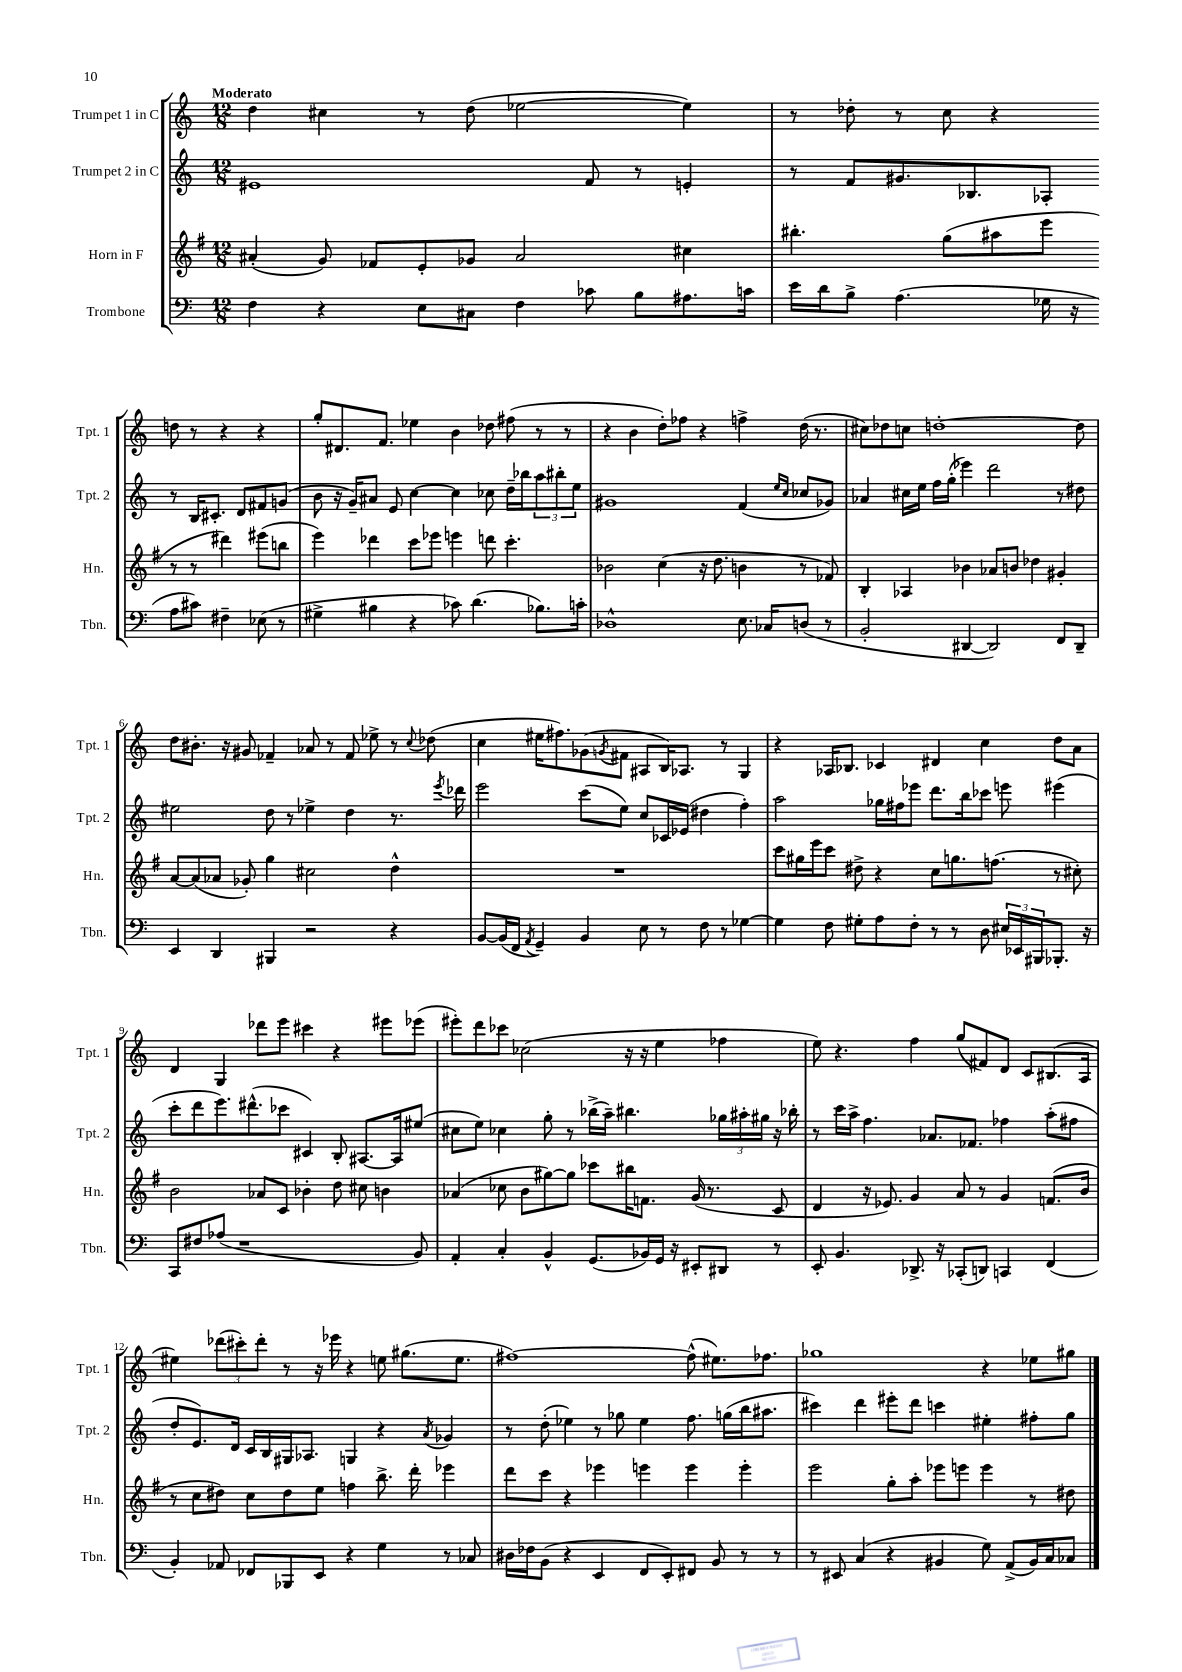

**kern	**kern	**kern	**kern
*staff4	*staff3	*staff2	*staff1
*clefF4	*clefG2	*clefG2	*clefG2
*k[]	*k[f#]	*k[]	*k[]
*M12/8	*M12/8	*M12/8	*M12/8
4F	(4a#'	1e#	4dd
4r	8g)	.	4cc#
.	8f-	.	.
8E	8e'	.	8r
8C#	8g-	.	(8dd
4F	2a#	.	[2ee-
8c-	.	8f	.
8B	.	8r	.
8.A#	4cc#	4e'	4ee-])
16c	.	.	.
=	=	=	=
16e	4.bb#'	8r	8r
16d	.	.	.
8B^	.	8f	8dd-'
(4.A	.	8.g#	8r
.	(8gg	.	8cc
.	.	8.B-	.
.	8aa#	.	4r
16G-	8eee	8A-'	.
16r	.	.	.
8A	8r	8r	8dd
8c#)	8r	16B-	8r
.	.	8.c#'	.
4F#~	4ddd#)	.	4r
.	.	8d	.
(8E-	(8eee#	8f#	4r
8r	8bb	(8g	.
=	=	=	=
4G#^	4eee)	8b	8gg'
.	.	16r	8.d#
.	.	16g~)	.
4B#	4ddd-	8a#	.
.	.	.	8.f
.	.	8e	.
4r	8ccc	[4cc	4ee-
.	8eee-	.	.
8c-)	4eee	4cc]	4b
(4.d	.	.	.
.	8ddd	8cc-	8dd-
.	4.ccc'	16dd~	(8ff#
.	.	16bb-	.
8.B-)	.	12aa	8r
.	.	12bb#'	.
.	.	.	8r
.	.	12ee	.
16c'	.	.	.
=	=	=	=
1D-^^	2b-	1g#	4r
.	.	.	4b
.	(4cc	.	8dd')
.	.	.	8ff-
.	16r	.	4r
.	8.dd	.	.
8.E	4b	(4f	4ff^
16C-	.	.	.
.	.	16qqee	.
.	.	16qqcc	.
(8D	8r	8cc-	(16dd
.	.	.	8.r
8r	8f-)	8g-)	.
=	=	=	=
2BB'	4B'	4a-	8cc#)
.	.	.	8dd-
.	4A-	16cc#	8cc
.	.	16ee	.
.	.	16ff	[1dd'
.	.	(16gg'	.
[4DD#	4b-	4eee-)	.
2DD#])	8a-	2ddd	.
.	8b	.	.
.	4dd-	.	.
8FF	4g#'	8r	.
8DD#~	.	8dd#	8dd]
=	=	=	=
4EE	[8a	2ee#	8dd
.	(8a]	.	8.b#'
4DD	8a-	.	.
.	.	.	16r
.	8g-')	.	8g#
4BBB#	4gg	8dd	4f-~
.	.	8r	.
2r	2cc#	4ee-^	8a-
.	.	.	8r
.	.	4dd	8f-
.	.	.	8ee-^
4r	4dd^^	8.r	8r
.	.	.	8qqcc
.	.	.	(8dd-
.	.	8qeee	.
.	.	16ddd-	.
=	=	=	=
[8BB	1.r	2eee	4cc
(16BB]	.	.	.
16FF	.	.	.
8qAA	.	.	.
4GG~)	.	.	16ee#
.	.	.	8.ff#)
4BB	.	(8ccc	(8g-
.	.	.	8qg
.	.	8ee)	8f#
8E	.	8cc	8A#
8r	.	16c-	16B)
.	.	(16e-	8.A-
8F	.	4dd#	.
8r	.	.	8r
[4G-	.	4ff')	4G
=	=	=	=
4G-]	8ccc	2aa	4r
.	16gg#	.	.
.	16eee	.	.
8F	8ccc	.	16A-
.	.	.	8.B-
8G#'	8dd#^	.	.
8A	4r	16gg-	4c-
.	.	16ff#	.
8F'	.	8eee-	.
8r	8cc	8.ddd	4d#
8r	8.gg	.	.
.	.	16bb	.
8D	.	8ccc-	4cc
.	(8.ff	.	.
24E#	.	8eee	.
24EE-	.	.	.
24BBB#	.	.	.
8.BBB-'	8r	(4eee#	8dd
.	8cc#')	.	8a
16r	.	.	.
=	=	=	=
8CC	2b	8ccc'	4d
8F#	.	8ddd	.
(8A-	.	8.eee)	4G
1r	.	.	.
.	.	(8.ddd#^^	.
.	8a-	.	8ddd-
.	8c	8ccc-	8eee
.	4b-'	4c#)	4ccc#
.	8dd	8B'	4r
.	8cc#	[8.A#	.
.	4b	.	8eee#
.	.	16A#]	.
8BB)	.	(8ee#	(8eee-
=	=	=	=
4AA'	(4a-	8cc#	8eee#')
.	.	8ee)	8ddd
4C'	8cc-	4cc-	8ccc-
.	8b	.	(2cc-
4BB^^	[8gg#)	8gg'	.
.	8gg#]	8r	.
(8.GG	8ccc-	(16bb-^	.
.	.	16aa~)	.
.	16bb#	4.bb#	16r
16BB-)	8.f	.	16r
16GG	.	.	4ee
16r	.	.	.
8EE#'	(16g	.	.
.	8.r	.	.
8DD#	.	24gg-	4ff-
.	.	24aa#'	.
.	.	24gg#	.
8r	8c	16r	.
.	.	16bb-'	.
=	=	=	=
8EE'	4d	8r	8ee)
4.BB	.	16ccc	4.r
.	.	16aa^	.
.	16r	4.ff	.
.	8.e-)	.	.
8.DD-^	4g	.	4ff
.	.	8.a-	.
16r	.	.	.
(8CC-'	8a	.	(8gg
.	.	8.f-	.
8DD)	8r	.	8f#)
4CC	4g	4ff-	8d
.	.	.	8c
(4FF	(8.f	(8aa'	(8.B#
.	.	8ff#	.
.	16b	.	16A
=	=	=	=
4BB')	8r	8dd'	4ee#)
.	8cc	8.e)	.
8AA-	8dd#)	.	(12ddd-
.	.	16d	.
.	.	.	12ccc#')
8FF-	8cc	16c	.
.	.	.	12ddd-'
.	.	16B	.
8BBB-	8dd#	16G#	8r
.	.	8.A-	.
8EE	8ee	.	16r
.	.	.	16eee-
4r	4ff	4G	4r
4G	8.bb^	4r	8ee
.	.	.	(8.gg#
.	16ddd'	.	.
.	.	8qa	.
8r	4eee-	4g-	.
.	.	.	8.ee
8C-	.	.	.
=	=	=	=
16D#	8ddd	8r	[1ff#)
16F-	.	.	.
(8BB	8ccc	(8dd'	.
4r	4r	4ee-)	.
4EE	4eee-	8r	.
.	.	8gg-	.
8FF	4eee	4ee-	.
8EE')	.	.	.
8FF#	4eee	8.ff	(8ff#^^]
8BB	.	.	8.ee#)
.	.	(16gg	.
8r	4eee'	16bb	.
.	.	8.aa#	8.ff-
8r	.	.	.
=	=	=	=
8r	2eee	4ccc#)	1gg-
8EE#	.	.	.
(4C	.	4ddd	.
4r	8gg'	8eee#'	.
.	8aa'	8ddd	.
4BB#	8eee-	4ccc	.
.	8eee	.	.
8G)	4eee	4ee#'	4r
(8AA^	.	.	.
16BB#)	8r	8ff#'	8ee-
16C	.	.	.
8C-	8dd#	8gg	8gg#
==	==	==	==
*-	*-	*-	*-
